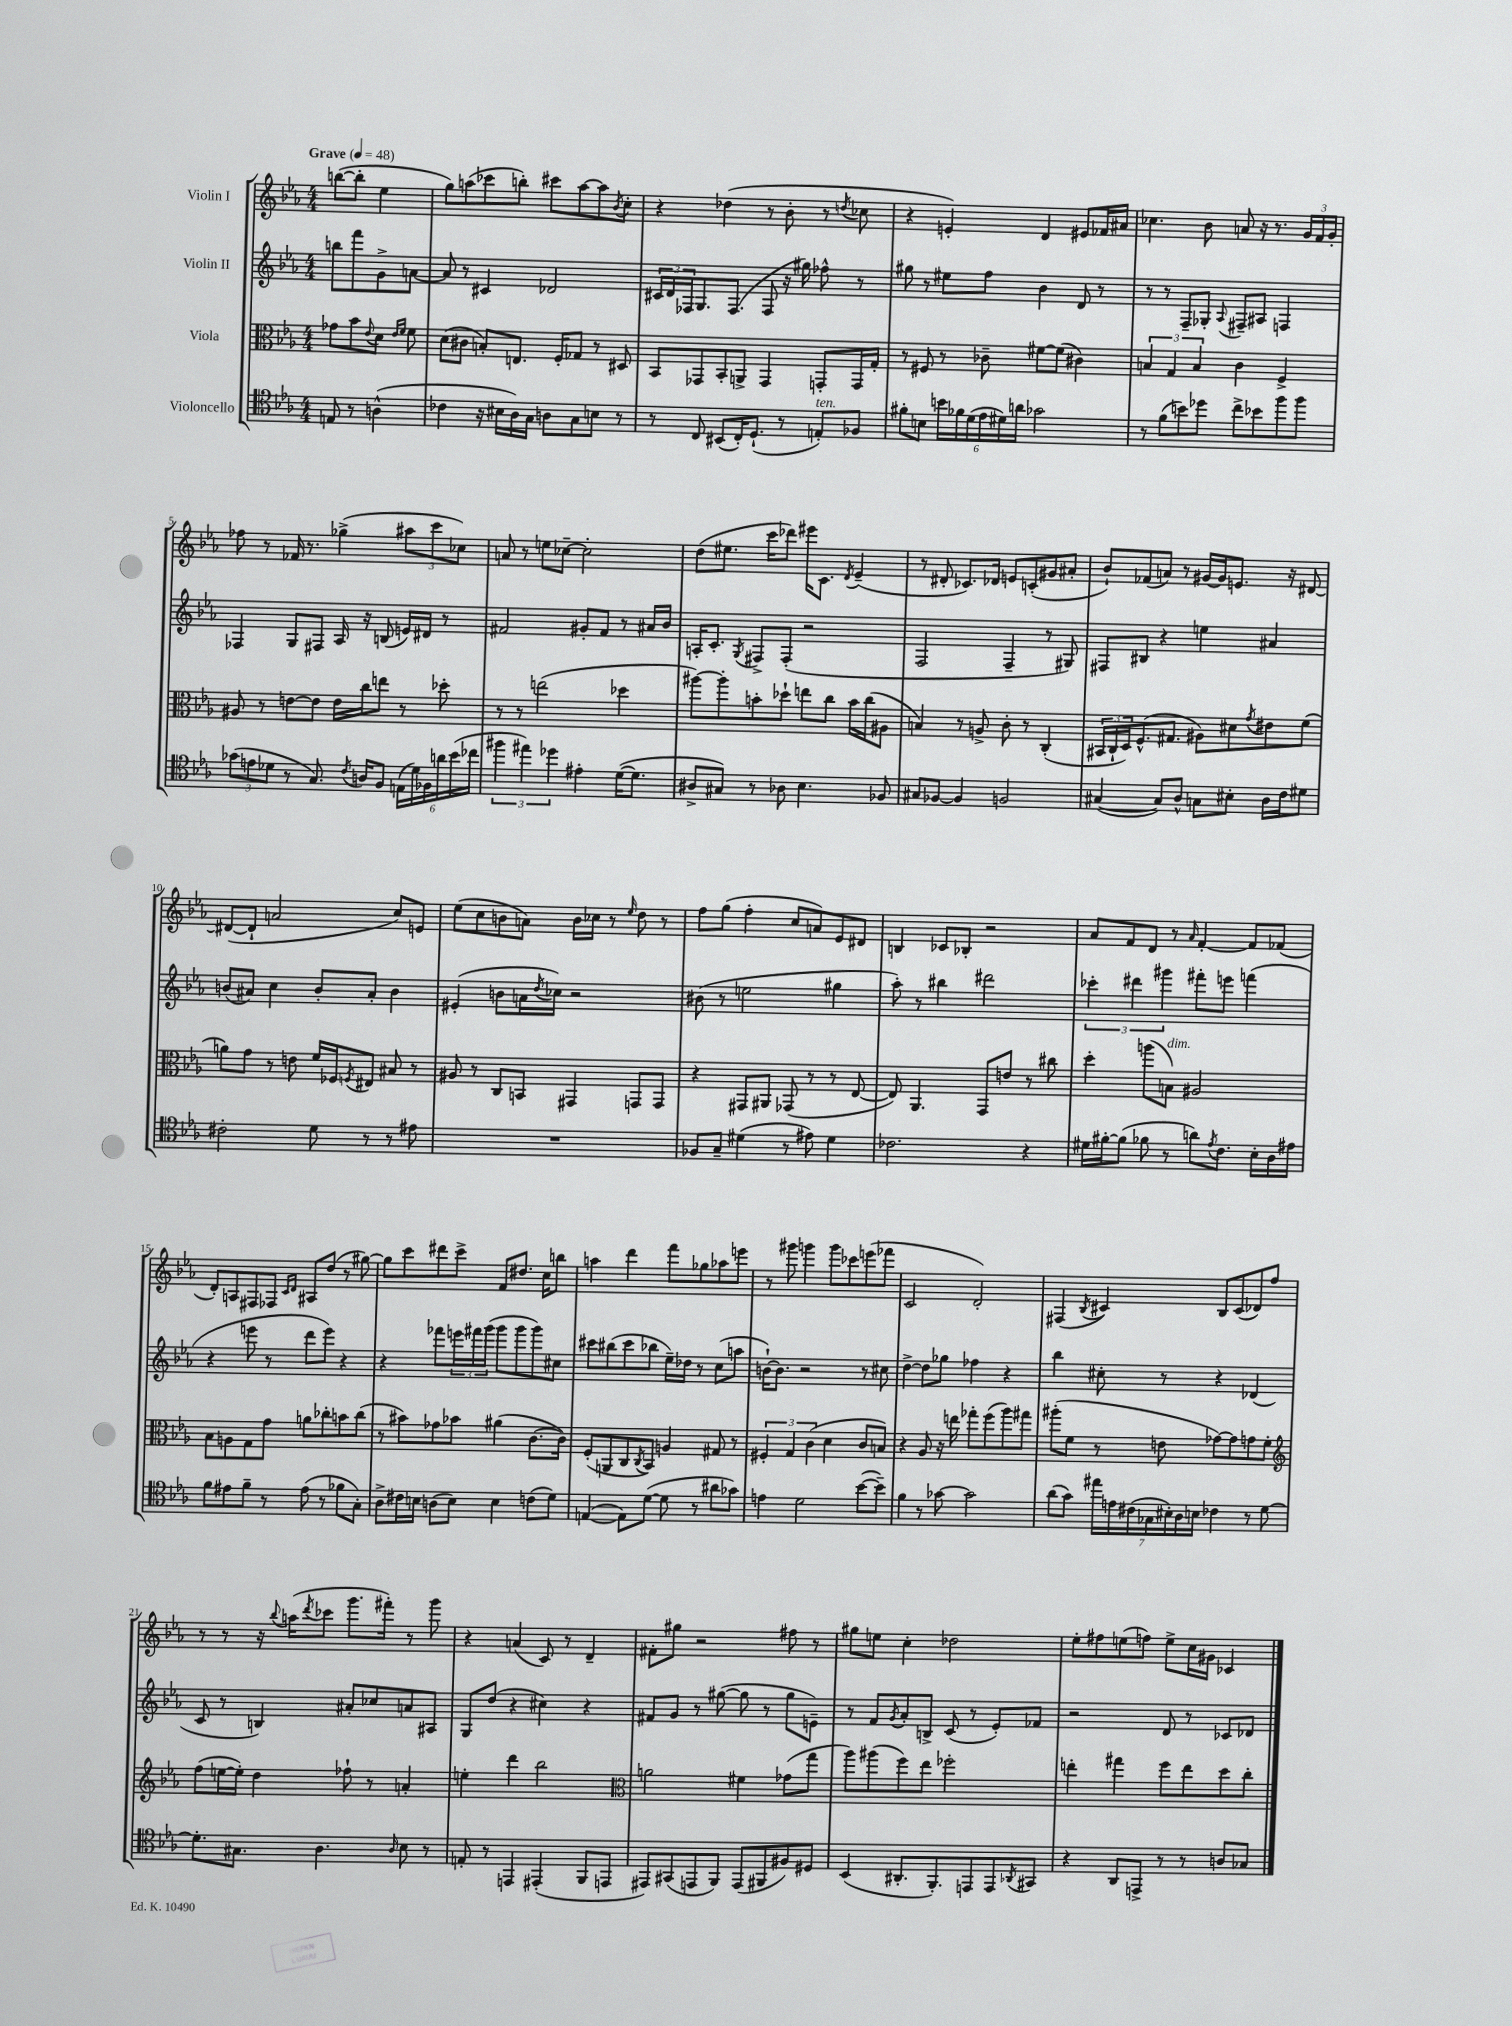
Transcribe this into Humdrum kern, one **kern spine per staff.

**kern	**kern	**kern	**kern
*part4	*part3	*part2	*part1
*staff4	*staff3	*staff2	*staff1
*I"Violoncello	*I"Viola	*I"Violin II	*I"Violin I
*clefC4	*clefC3	*clefG2	*clefG2
*k[b-e-a-]	*k[b-e-a-]	*k[b-e-a-]	*k[b-e-a-]
*M4/4	*M4/4	*M4/4	*M4/4
*MM48	*MM48	*MM48	*MM48
=	=	=	=
!	!	!	!LO:TX:a:B:t=Grave
8En/	8g-X\L	8bbn\L	([8bbn\L
8r	8b-\	8fff\	8bb'\J]
.	8qqe-/	.	.
(4An^^\	8d\J	8g^\	4ee-\
.	16qqe-/LL	.	.
.	16qqf/JJ	.	.
.	8f\	[8an\J	.
=1	=1	=1	=1
4c-X\	(8d\L	8a/]	8gg\L)
.	8c#X\J	8r	(8aan\
16r	8Bn'/L)	4c#X/	8ccc-X\
16B#X\LL	.	.	.
16A-\)	8.En/J	.	8bbn'\J)
16G\JJ	.	.	.
8An\L	.	2d-X/	8ccc#X\L
.	16F'/KL	.	.
8G\	8G-X/J	.	[8aa\
8Bn\J	8r	.	8aa\]
.	.	.	8qb-/
8r	8D#X/	.	8cc'\J
=2	=2	=2	=2
8r	8BB-/L	24c#X/LL	4r
.	.	24d/	.
.	.	24F-X/J	.
8C/	8GG-X/	8.G/	.
(8BB#X/L	8BB-'/	.	(4dd-X\
.	.	(8.F-/J	.
16C'/K)	8AAn^/J	.	.
(8.D`/J	.	.	.
.	4GG-/	8F-/	8r
8r	.	16r	8b-'\
.	.	16gg#X\)	.
!LO:TX:a:i:t=ten.	!	!	!
8En'/L)	8GGn'/L	8ff-X^^\	8r
.	.	.	8qddn/
8F-X/J	16GG/L	8r	8cc-X\
.	16G'/JJ	.	.
=3	=3	=3	=3
8f#X'\L	8r	8gg#X\	4r
8Bn\J	8F#X/	8r	.
24bn\LL	8r	8ee#X\L	4en'/)
24f-X\	.	.	.
(24d\	.	.	.
24e-\	8c-X~\	8ff\J	.
24d#X\)	.	.	.
24an\JJ	.	.	.
2g-X\	[8f#X\L	4b-\	4d/
.	(8f#\J]	.	.
.	4c#X\)	8d/	8e#X/L
.	.	8r	16f-X/L
.	.	.	16a#X/JJ
=4	=4	=4	=4
8r	6Bn/	8r	4.cc-X\
(8f\L	.	8r	.
.	6G/	.	.
8bn\)	.	8F~/L	.
.	6B/	.	.
8dd-X\J	.	8G-X'/J	8b-\
.	.	8qqA-/	.
8cc^\L	4c\	8F#X~/L	8an/
8b-X\	.	8A#X/J	16r
.	.	.	8.r
8ff\	4F^/	4Fn/	.
8ff\J	.	.	24g/LL
.	.	.	24f/
.	.	.	24g'/JJ
!!LO:LB:g=z
=5	=5	=5	=5
(12g-X\L	8A#X/	4F-X/	8ff-X\
12en\	.	.	.
.	8r	.	8r
12d-X\J	.	.	.
8r	[8en\L	8G/L	16f-X/
.	.	.	8.r
8.G/)	8e\J]	8F#X/J	.
.	16e\LL	16A-/	(4gg-X^\
8qc/	.	.	.
16An/KL	16cc\J	16r	.
8F/J	8een\J	(8Bn/	.
(24En\LL	8r	16en/LL)	12aa#X\L
24d-\)	.	.	.
.	.	16d#X/JJ	.
24F-X\	.	.	12ccc\
24an\	8dd-X'\	8r	.
(24b-\	.	.	12cc-X\J)
24cc-X\JJ	.	.	.
=6	=6	=6	=6
6ff#X\	8r	2f#X/	8an/
.	8r	.	8r
6ee#X\)	.	.	.
.	(2een\	.	8een\L
6dd-X\	.	.	.
.	.	.	[8cc-X~\J
4e#X'\	.	8g#X'/L	2cc-'\]
.	.	8f#/J	.
([16d\KL	4dd-X\	8r	.
8.d\J]	.	.	.
.	.	16a#X/LL	.
.	.	16b-/JJ	.
=7	=7	=7	=7
8A#X^/L	[8aa#X\L)	16An'/KL	(8dd\L
.	.	8.c'/J	.
8G#X/J)	8aa#'\]	.	8.ee#X\J
.	.	8qG/	.
8r	8bn'\	8F#X^/L	.
.	.	.	16ccc\KL
8A-X\	8dd-X`\J	(8F#'/J	8ddd-X\J)
4.B-\	8een\L	2r	16eee#X\KL
.	.	.	8.c\J
.	8cc\J	.	.
.	.	.	8qd/
.	16b\LL	.	(4e-~/
.	(16cc\J	.	.
8F-X/	8A#X\J	.	.
=8	=8	=8	=8
8G#X/L	4Bn/)	2F/	8r
[8F-X/J	.	.	8d#X'/
4F-/]	8r	.	8.c-X/L)
.	8An^/	.	.
.	.	.	16d-X/Jk
2Fn/	8c'\	4F~/	8en/L
.	8r	.	(8cn'/
.	(4C'/	8r	8g#X/
.	.	8G#X/)	8a#X'/J
=9	=9	=9	=9
([4G#X/	24BB#X/LL	8F#X/L	8b-`/L)
.	24C`/	.	.
.	24D/J)	.	.
.	(8.F^^/	8B#X/J	(8f-X/
8G#/L])	.	4r	8an/J)
.	8.G#X/J	.	.
8A-^^/J	.	.	8r
8Gn\L	8A#X\L)	4een\	[16g#X/LL
.	.	.	16g#/J]
8B#X'\J	8d#X\	.	8.en/J
.	8qg/	.	.
16A-\LL	8e#X\	4a#X/	.
16c\J	.	.	16r
8d#X\J	(8f\J	.	[8d#X/
!!LO:LB:g=z
=10	=10	=10	=10
2c#X'\	8an\L)	(8bn/L	(8d#X/L_
.	8g\J	8a#X/J)	8d#`/J]
.	8r	4cc\	2an/
.	8en\	.	.
8d\	16f/LL	8b'/L	.
.	16F-X/J	.	.
.	8qFn/	.	.
8r	8E#X/J	8a#'/J	.
8r	8B#X/	4b\	8cc/L)
8e#X\	8r	.	8en/J
=11	=11	=11	=11
1r	8A#X/	(4e#X'/	(8ee-\L
.	8r	.	8cc\
.	8C/L	8bn\L	8bn\
.	8BBn/J	16an\L	8an\J)
.	.	8qdd/	.
.	.	16cc-X\JJ)	.
.	4GG#X/	2r	16b\LL
.	.	.	16cc-X\JJ
.	.	.	8r
.	.	.	16qqee-/
.	8GGn/L	.	8dd\
.	8GG/J	.	8r
=12	=12	=12	=12
8F-X/L	4r	(8b#X\	8ff\L
8G~/J	.	8r	(8gg\J
(4d#X\	8GG#X/L	2een\	4ff'\
.	8AA#X/J	.	.
8r	(8GG-X/	.	8cc/L
8e#X\)	8r	.	8an/)
4d#\	8r	4gg#X\	8e-/
.	[8E-/	.	8d#X/J
=13	=13	=13	=13
2.c-X\	8E-/])	8aa-'\)	4Bn/
.	4.AA-/	8r	.
.	.	4bb#X\	8c-X/L
.	.	.	8B-X'/J
.	8GG/L	2ddd#X\	2r
.	8en/J	.	.
4r	8r	.	.
.	8cc#X\	.	.
=14	=14	=14	=14
16d#X\LL	4dd'\	6ccc-X'\	8a-/L
[16f#X'\J	.	.	.
(8f#\J]	.	.	8f/
.	.	6ddd#X\	.
8f-X\	(8aan\L	.	8d/J
.	.	6ggg#X\	.
!	!LO:TX:a:i:t=dim.	!	!
8r	8Bn\J)	.	8r
.	.	.	16qqa-/
8an\L)	2A#X/	8fff#X'\L	[4f'/
8qe-/	.	.	.
8.c\J	.	8eeen\J	.
.	.	(4fffn\	8f/L]
16B-'\LL	.	.	.
16A-\	.	.	(8f-X/J
16e#X\JJ	.	.	.
!!LO:LB:g=z
=15	=15	=15	=15
8f\L	8B-\L	4r	8d'/L)
8e#X\	8An\	.	8An/
8f~\J	8G\	8eeen\	8F#X/
8r	8g\J	8r	8F-X/J
.	.	.	16qqc/LL
.	.	.	16qqd/JJ
(8e#\	8an\L	8ddd\L	8A#X/L
8r	8cc-X'\	8eee\J)	(8dd/J
8f-X\L	8bn\	4r	8r
8G'\J)	(8cc-\J	.	[8gg#X\)
=16	=16	=16	=16
8A-^\L	8r	4r	8gg#\L]
16c#X\L	8b#X\L)	.	8ccc\
16Bn\JJ	.	.	.
(8An\L	8g-X\	8fff-X\L	8ddd#X\
8B\J)	8b-X\J	24eeen\L	8ccc^\J
.	.	24fff#X\	.
.	.	(24ggg\JJ	.
4B\	(4a#X\	8ggg\L	8f/L
.	.	8ggg\	8.dd#X/J
(8cn\L	[8.c\L	8ggg\)	.
.	.	.	16cc\KL
8d\J)	.	8cc#X\J	8bbn\J
.	16c\Jk])	.	.
=17	=17	=17	=17
([4En/	(8F'/L	8ccc#X\L	4aan\
.	8AAn/	(8bb#X\	.
8E\L])	8C/	8ccc#\	4ddd\
.	8qC/	.	.
([8d\J	8BB-/J)	8bb-X\J	.
8d\]	4An/	16ee-~\LL)	8fff\L
.	.	16dd-X\JJ	.
8r	.	8r	8gg-X\
8a#X\L	8G#X/	(8cc\L	8aa-X\
8g-X\J)	8r	8aan\J	8eeen\J
=18	=18	=18	=18
4en\	6F#X'/	[16bn`\KL)	8r
.	.	8.b\J]	.
.	.	.	8ggg#X\
.	6G/	.	.
2d\	.	2r	4gggn\
.	(6c\	.	.
.	4d\	.	8ggg\L
.	.	.	8ccc-X\
([8b-\L	8c/L	8r	(8eeen\
8b-~\J])	8Bn/J)	8cc#X\	8fff-X\J
=19	=19	=19	=19
4f\	4r	[4dd^\	2c/
8r	8A-/	8dd\L]	.
[8g-X\	16r	8gg-X\J	.
.	16een\	.	.
2g-\]	8gg-X'\L	4ff-X\	2d'/)
.	(8ff\	.	.
.	8aa-\)	4r	.
.	8gg#X\J	.	.
=20	=20	=20	=20
(8a-\L	(8aa#X'\L	4bb-\	(4F#X/
8g\J)	8f\J	.	.
.	.	.	8qB-/
28ee#X\LL	8r	8cc#X'\	4c#X/)
28en\	.	.	.
(28c#X\	.	.	.
28G-X\	.	.	.
.	8en\	8r	.
28B#X'\)	.	.	.
28A-\	.	.	.
28Bn\JJ	.	.	.
4c-X\	[8g-X\L)	4r	8B-/L
.	8g-\]	.	(8c#/
8r	8gn\	(4d-X/	8d-X/)
[8d\	8f'\J	.	8ff/J
!!LO:LB:g=z
=21	=21	=21	=21
*	*clefG2	*	*
8.d'\L]	(8ff\L	8c/	8r
.	[16een\L	8r	8r
8.G#X\J	16ee'\JJ])	.	.
.	4dd\	4Bn/)	16r
.	.	.	8qqbb-/
.	.	.	(16aan\KL
.	.	.	8qddd/
4.A-\	.	.	8ccc-X\J
.	8ff-X`\	8a#X'/L	8.ggg\L
.	8r	8cc-X/	.
.	.	.	16fff#X'\Jk)
16qqA-/	.	.	.
8B-\	4an'/	8an/	8r
8r	.	8A#X/J	8ggg\
=22	=22	=22	=22
8En'/	4een'\	8G/L	4r
8r	.	(8dd/J	.
4EEn/	4ddd\	4r	(4an/
(4EE#X'/	2bb-\	4cc#X\)	8c/)
.	.	.	8r
8FF/L	.	4r	4d~/
8EEn/J	.	.	.
=23	=23	=23	=23
*	*clefC3	*	*
8EE#X/L)	2an\	8f#X/L	8f#X'\L
(8GG#X/	.	8g/J	8gg#X\J
8EEn/	.	8r	2r
8FF/J)	.	([8gg#X\	.
(8EE/L	4f#X\	8gg#\]	.
8FF#X/	.	8r	.
8F#X/)	(8g-X\L	8gg#\L	8ff#X\
8D#X/J	8gg\J	8en~\J)	8r
=24	=24	=24	=24
(4BB-/	8aa-\L)	8r	8gg#X\L
.	(8aa#X\	8f/L	8een\J
.	.	8qg/	.
8.AA#X'/L	8ff\)	8a-'/	4cc'\
.	8ee-\J	8Bn^/J	.
8.FF'/)	.	.	.
.	2ff-X'\	(8c/	2dd-X\
8EEn/	.	8r	.
8EE/	.	8e-'/L)	.
8qAA-X/	.	.	.
8GG#X/J	.	8f-X/J	.
=25	=25	=25	=25
4r	4een'\	2r	8ee-'\L
.	.	.	8ff#X\
8AA-/L	4gg#X\	.	(8een\
8EEn^/J	.	.	8ffn\J)
8r	8ff\L	8d/	8ee^\L
8r	8ee\	8r	16cc\L
.	.	.	16g#X\JJ
8An/L	8dd\	8c-X/L	4c-X/
8G-X/J	8cc'\J	8d-X/J	.
==	==	==	==
*-	*-	*-	*-
